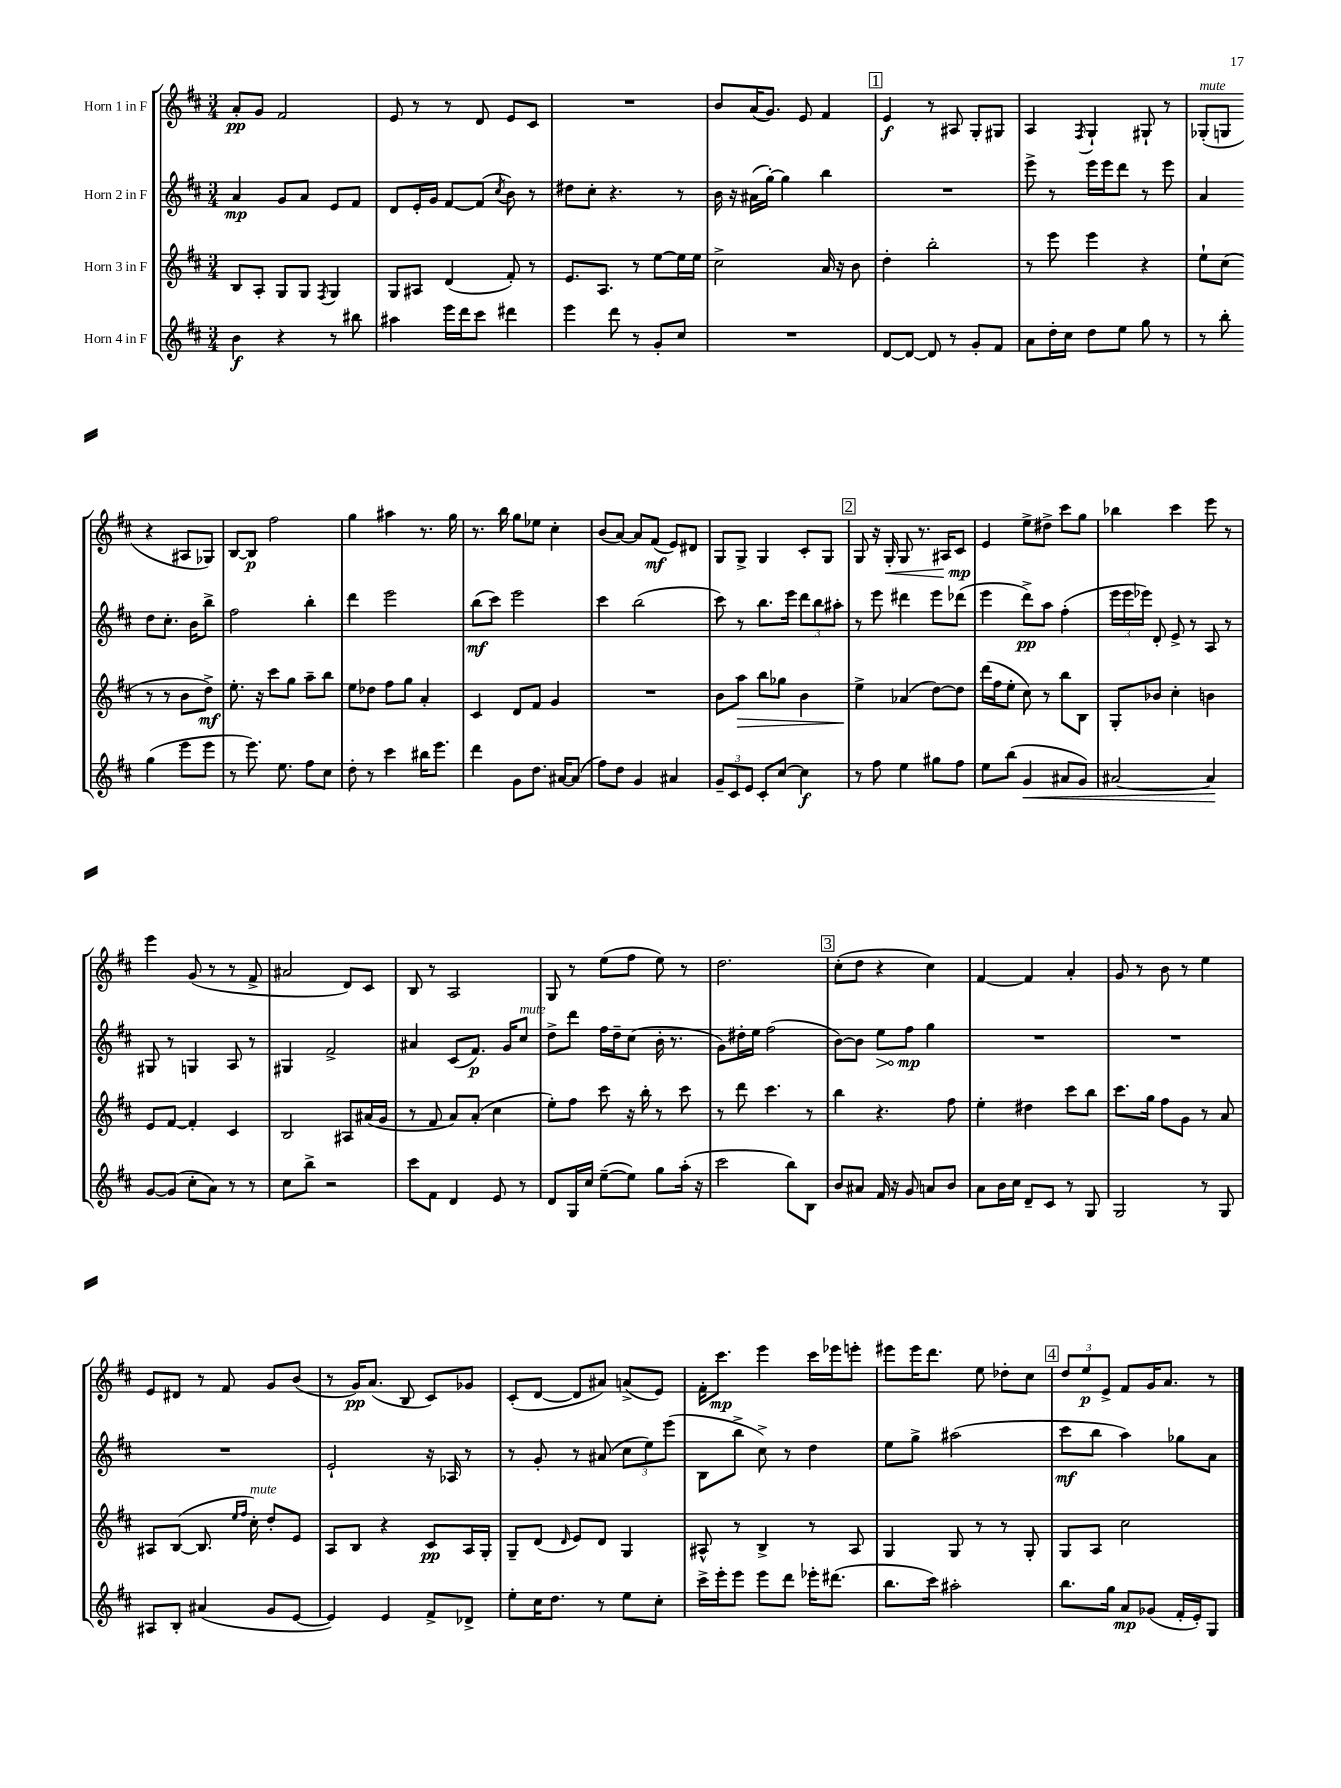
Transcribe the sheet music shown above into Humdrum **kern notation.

**kern	**kern	**kern	**kern
*staff4	*staff3	*staff2	*staff1
*clefG2	*clefG2	*clefG2	*clefG2
*k[f#c#]	*k[f#c#]	*k[f#c#]	*k[f#c#]
*M3/4	*M3/4	*M3/4	*M3/4
4b	8B	4a	8a'
.	8A'	.	8g
4r	8G	8g	2f#
.	8G	8a	.
.	8qF#	.	.
8r	4G	8e	.
8bb#	.	8f#	.
=	=	=	=
4aa#	8G	8d	8e
.	8A#	16e'	8r
.	.	16g	.
16eee	(4d	[8f#	8r
16ddd	.	.	.
8ccc#	.	(8f#]	8d
.	.	8qcc#	.
4ddd#	8f#')	8b)	8e
.	8r	8r	8c#
=	=	=	=
4eee	8.e	8dd#	2.r
.	.	8cc#'	.
.	8.A	.	.
8ddd	.	4.r	.
8r	8r	.	.
8g'	[8ee	.	.
8cc#	16ee]	8r	.
.	16ee	.	.
=	=	=	=
2.r	2cc#^	16b	8b
.	.	16r	.
.	.	(16a#	(16a
.	.	[16gg')	8.g)
.	.	4gg]	.
.	.	.	8e
.	16a	4bb	4f#
.	16r	.	.
.	8b	.	.
=	=	=	=
[8d	4dd'	2.r	4e
8d_	.	.	.
8d]	2bb'	.	8r
8r	.	.	8A#
8g'	.	.	8G'
8f#	.	.	8G#
=	=	=	=
8a	8r	8eee^	4A
16dd'	8eee	8r	.
16cc#	.	.	.
.	.	.	8qF#
8dd	4eee	16eee	4G`
.	.	16eee	.
8ee	.	8ddd	.
8gg	4r	8r	8G#`
8r	.	8eee	8r
=	=	=	=
8r	8ee`	4a	(8G-'
8bb'	(8cc#	.	8G
(4gg	8r	8dd	4r
.	8r	8.cc#'	.
8eee	8b	.	8A#
.	.	16b	.
8eee	8dd^)	8bb^	8G-)
=	=	=	=
8r	8.ee'	2ff#	[8B
8.eee)	.	.	8B]
.	16r	.	.
.	8ccc#	.	2ff#
8.ee	.	.	.
.	8gg	.	.
8ff#	8aa~	4bb'	.
8cc#	8bb	.	.
=	=	=	=
8dd'	8ee	4ddd	4gg
8r	8dd-	.	.
4ccc#	8ff#	2eee	4aa#
.	8gg	.	.
16bb#	4a'	.	8.r
8.eee	.	.	.
.	.	.	16gg
=	=	=	=
4ddd	4c#	(8bb	8.r
.	.	8ccc#)	.
.	.	.	16bb
8g	8d	2eee	8gg
8.dd	8f#	.	8ee-
.	4g	.	4cc#'
[16a#	.	.	.
(8a#]	.	.	.
=	=	=	=
8ff#)	2.r	4ccc#	(8b
8dd	.	.	[8a)
4g	.	(2bb	8a]
.	.	.	(8f#
4a#	.	.	8e)
.	.	.	8d#
=	=	=	=
12g~	8b	8ccc#)	8G
12c#	.	.	.
.	8aa	8r	8G^
12e	.	.	.
8c#'	8bb	8.bb	4G
[8cc#	8gg-	.	.
.	.	16eee	.
4cc#]	4b	12ddd	8c#'
.	.	12bb	.
.	.	.	8G
.	.	12aa#'	.
=	=	=	=
8r	4ee^	8r	8G
8ff#	.	8eee	16r
.	.	.	16G'
4ee	(4a-	4ddd#	8G
.	.	.	8.r
8gg#	[8dd)	8eee	.
.	.	.	16A#
8ff#	8dd]	(8ddd-	8c#
=	=	=	=
8ee	(16ddd	4eee	4e
.	16ff#	.	.
(8bb	8ee'	.	.
4g	8cc#)	8ddd^)	8ee^
.	8r	8aa	8dd#^
8a#	8bb	(4ff#'	8ccc#
8g)	8B	.	8gg
=	=	=	=
[2a#	8G'	24eee	4bb-
.	.	24eee	.
.	.	24eee-)	.
.	8b-	8d'	.
.	4cc#'	8e^	4ccc#
.	.	8r	.
4a#]	4b	8A	8eee
.	.	8r	8r
=	=	=	=
[8g	8e	8G#	4eee
(8g]	[8f#	8r	.
8cc#'	4f#']	4G	(8g
8a)	.	.	8r
8r	4c#	8A	8r
8r	.	8r	8f#^
=	=	=	=
8cc#	2B	4G#	2a#
8bb^	.	.	.
2r	.	2f#^	.
.	8A#	.	8d)
.	(16a#	.	8c#
.	16g	.	.
=	=	=	=
8ccc#	8r	4a#	8B
8f#	8f#	.	8r
4d	8a)	(8c#	2A
.	(8a'	8.f#)	.
8e	4cc#	.	.
.	.	16g	.
8r	.	8cc#	.
=	=	=	=
8d	8ee')	8dd^	8G
16G	8ff#	8ddd	8r
16cc#	.	.	.
([8ee~	8ccc#	16ff#	(8ee
.	.	16dd~	.
8ee])	16r	(8cc#	8ff#
.	16bb'	.	.
8gg	8r	16b'	8ee)
.	.	8.r	.
(16aa'	8ccc#	.	8r
16r	.	.	.
=	=	=	=
2ccc#	8r	8g)	2.dd
.	8ddd	16dd#'	.
.	.	16ee	.
.	4.ccc#	(2ff#	.
8bb)	.	.	.
8B	8r	.	.
=	=	=	=
8b	4bb	[8b)	(8cc#'
8a#	.	8b]	8dd
16f#	4.r	8ee	4r
16r	.	.	.
8g	.	8ff#	.
8a	.	4gg	4cc#)
8b	8ff#	.	.
=	=	=	=
8a	4ee'	2.r	[4f#
16b	.	.	.
16cc#	.	.	.
8d~	4dd#	.	4f#]
8c#	.	.	.
8r	8ccc#	.	4a'
8G	8bb	.	.
=	=	=	=
2G	8.ccc#	2.r	8g
.	.	.	8r
.	16gg	.	.
.	8ff#	.	8b
.	8g	.	8r
8r	8r	.	4ee
8G	8a	.	.
=	=	=	=
8A#	8A#	2.r	8e
8B'	([8B	.	8d#
(4a#	8.B]	.	8r
.	.	.	8f#
.	16qqee	.	.
.	16qqff#	.	.
.	16cc#')	.	.
8g	8dd'	.	8g
[8e	8e	.	(8b
=	=	=	=
4e])	8A	2e`	8r
.	8B	.	16g)
.	.	.	(8.a
4e	4r	.	.
.	.	.	8B
8f#^	8c#	16r	8c#)
.	.	16A-	.
8d-^	16A	8r	8g-
.	16G'	.	.
=	=	=	=
8ee'	8G~	8r	(8c#'
16cc#	(8d	8g'	[8d
8.dd	.	.	.
.	16qqd	.	.
.	8e)	8r	8d]
8r	8d	(8a#	8a#)
8ee	4G	12cc#	(8a^
.	.	12ee)	.
8cc#'	.	.	8e)
.	.	(12eee	.
=	=	=	=
16ccc#^	8A#^^	8B	16f#'
16eee'	.	.	8.ccc#
8eee	8r	8bb^	.
8eee	4B^	8cc#^)	4eee
8ddd	.	8r	.
16eee-'	8r	4dd	16ccc#
(8.ddd#	.	.	16eee-
.	8A#	.	8eee'
=	=	=	=
8.bb	4G	8ee	8eee#
.	.	8gg^	16eee#
16ccc#)	.	.	8.ddd
2aa#'	8G	(2aa#	.
.	8r	.	8ee
.	8r	.	8dd-'
.	8G'	.	8cc#
=	=	=	=
8.bb	8G	8ccc#	12dd
.	.	.	12ee
.	8A	8bb	.
.	.	.	12e^
16gg	.	.	.
8a	2cc#	4aa)	8f#
(8g-	.	.	16g
.	.	.	8.a
16f#'	.	8gg-	.
16e')	.	.	.
8G	.	8a	8r
==	==	==	==
*-	*-	*-	*-
